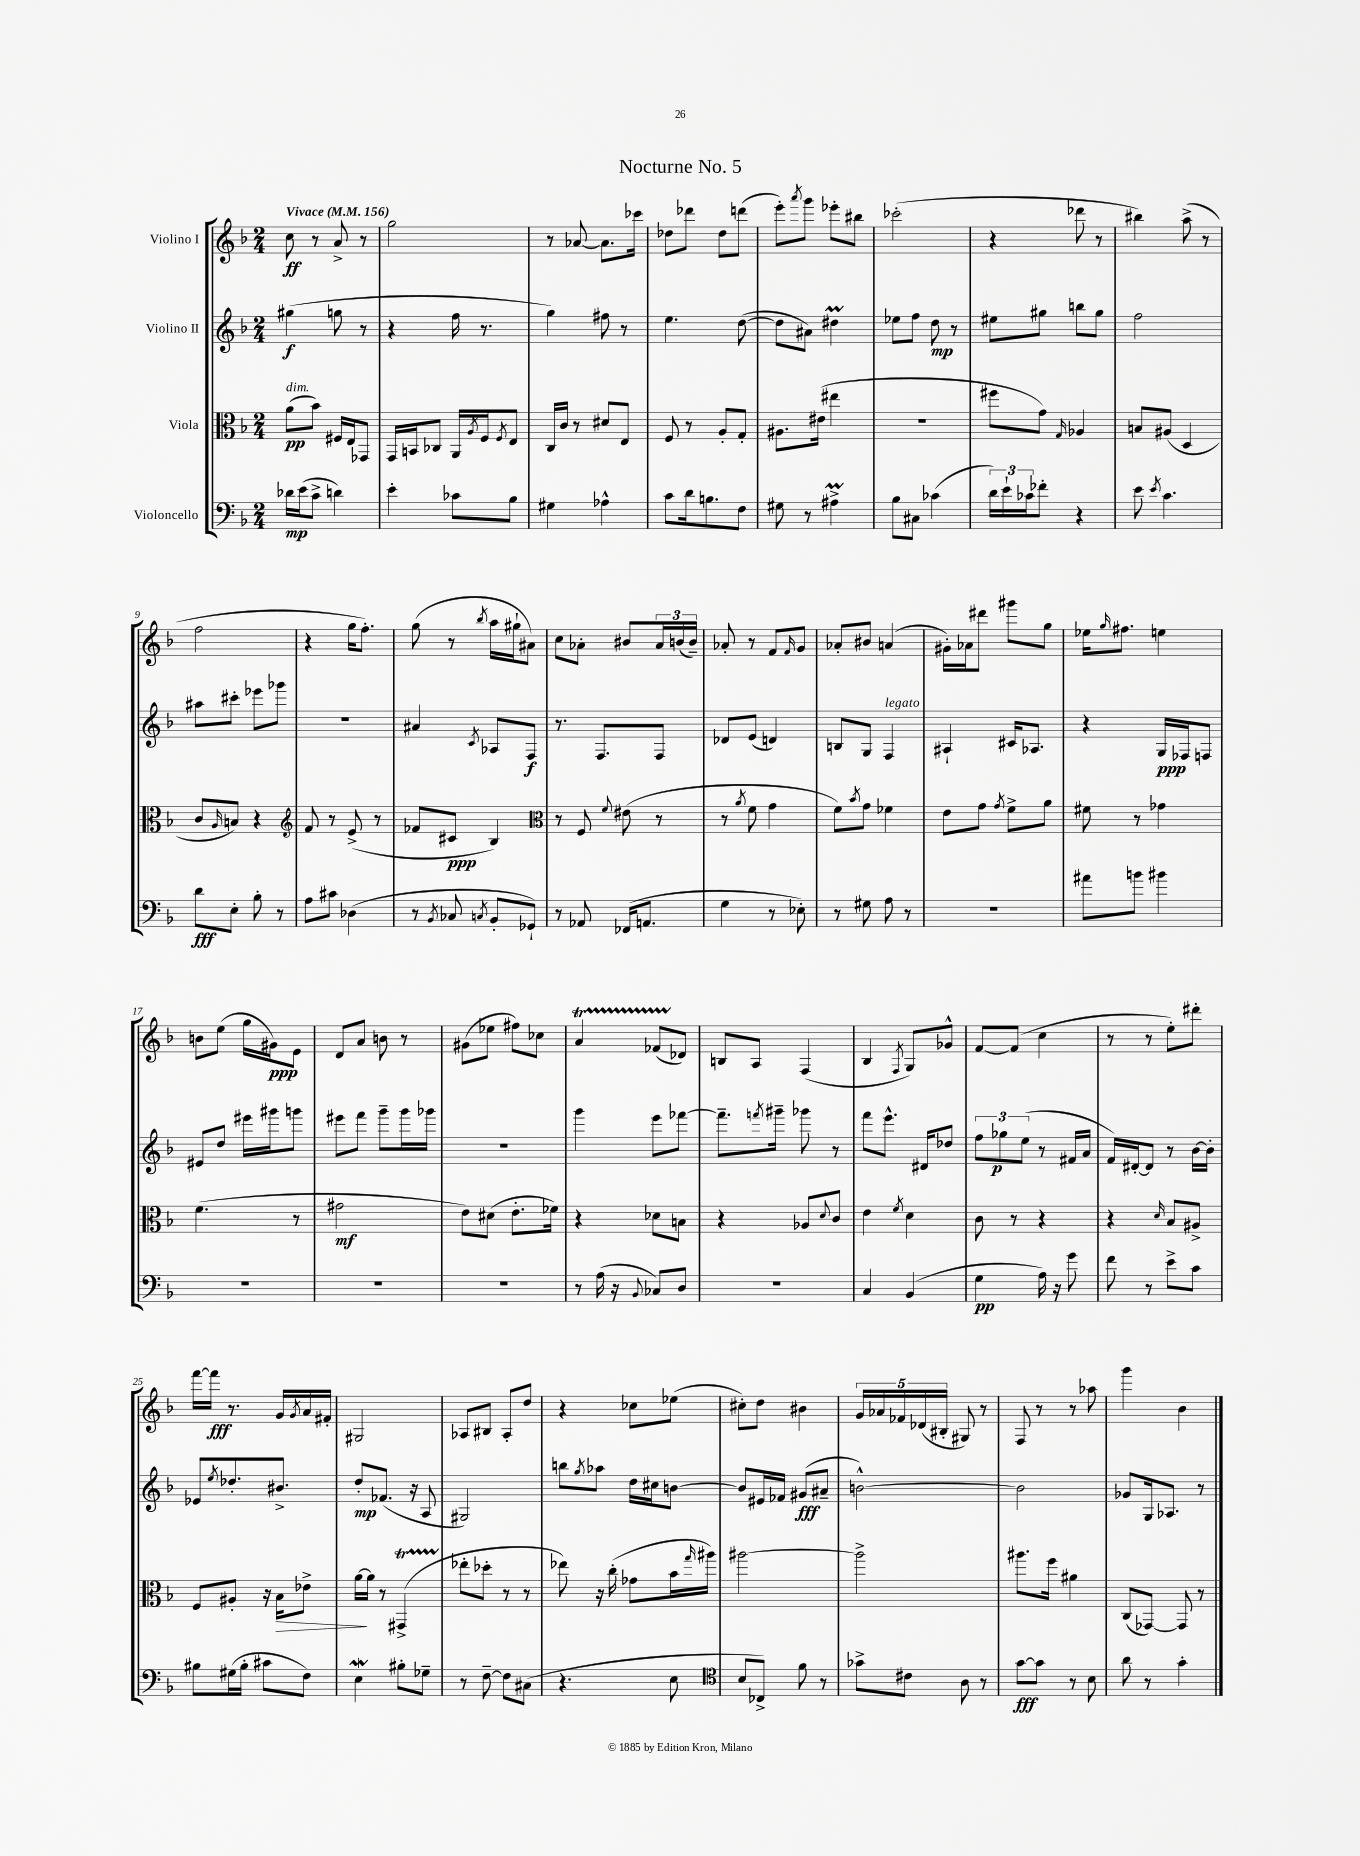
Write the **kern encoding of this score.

**kern	**kern	**kern	**kern
*staff4	*staff3	*staff2	*staff1
*clefF4	*clefC3	*clefG2	*clefG2
*k[b-]	*k[b-]	*k[b-]	*k[b-]
*M2/4	*M2/4	*M2/4	*M2/4
*MM156	*MM156	*MM156	*MM156
16d-	(8a	(4gg#	8cc
(16e	.	.	.
8c^	8b-)	.	8r
4d)	16F#	8gg	8a^
.	16E	.	.
.	8GG-	8r	8r
=	=	=	=
4e'	16GG	4r	2gg
.	16BB	.	.
.	8C-	.	.
8c-	16AA	16ff	.
.	8qA	.	.
.	16F	8.r	.
.	8qF	.	.
8B-	8E	.	.
=	=	=	=
4G#	16C	4gg)	8r
.	16c	.	.
.	8r	.	[8a-
4A-^^	8d#	8ff#	8.a-]
.	8E	8r	.
.	.	.	16ccc-
=	=	=	=
8c	8F	4.ee	8dd-
16d	8r	.	8ddd-
8.B	.	.	.
.	8A'	.	8dd-
8F	8G'	([8dd	(8ddd
=	=	=	=
8G#	8.A#	8dd]	8eee')
.	.	.	8qaaa
8r	.	8a#)	8ggg
.	(16e#	.	.
4A#^	4ee#	4dd#	8eee-'
.	.	.	8bb#
=	=	=	=
8B-	2r	8ee-	(2ccc-'
8C#	.	8ff	.
(4c-	.	8dd	.
.	.	8r	.
=	=	=	=
24d)	8ff#	8ee#	4r
24e`	.	.	.
24c-	.	.	.
8f-'	8g)	8gg#	.
.	16qqG	.	.
4r	4A-	8bb	8ddd-
.	.	8gg#	8r
=	=	=	=
8e	8B	2ff	4bb#)
8qe	.	.	.
4.c	(8A#	.	.
.	4D	.	(8aa^
.	.	.	8r
=	=	=	=
8d	8c	8aa#	2ff
.	16qqA	.	.
8E'	8B)	8ccc#'	.
8B-'	4r	8eee-	.
8r	.	8ggg-	.
=	=	=	=
*	*clefG2	*	*
8A	8f	2r	4r
8c#	8r	.	.
(4D-	(8e^	.	16gg
.	.	.	8.ff')
.	8r	.	.
=	=	=	=
8r	8f-	4a#	(8gg
8qBB-	.	.	.
8C-	8c#	.	8r
8qC	.	8qc	8qbb-
8BB-'	4B-)	8A-	16aa
.	.	.	16gg#`
8GG-`)	.	8F	8a#)
=	=	=	=
*	*clefC3	*	*
8r	8r	8.r	8cc
8AA-	8F	.	8a-'
.	.	8.F	.
.	8qqf	.	.
(16FF-	(8e#	.	8b#
8.AA	.	.	.
.	8r	8F	24a-
.	.	.	(24b
.	.	.	24b~)
=	=	=	=
4G	8r	8d-	8a-'
.	8qa	.	.
.	8f	(8e	8r
8r	4g	4d)	8f
.	.	.	16qqf
8E-')	.	.	8g
=	=	=	=
8r	8f)	8B	8a-'
.	8qb-	.	.
8G#	8g	8G	8b#
8A	4f-	4F	(4a
8r	.	.	.
=	=	=	=
2r	8e	4A#`	16g#')
.	.	.	16a-
.	8g	.	8ddd#
.	8qg	.	.
.	8f^	16c#	8ggg#
.	.	8.A-	.
.	8a	.	8gg
=	=	=	=
8a#	8f#	4r	16ee-
.	.	.	16qqgg
.	.	.	8.ff#
8b	8r	.	.
4b#	4g-	16G	4ee
.	.	16F-	.
.	.	8F	.
=	=	=	=
2r	(4.f	8e#	8b
.	.	8dd	(8ee
.	.	16eee#	16gg
.	.	16ggg#	16g#)
.	8r	8ggg	8e
=	=	=	=
2r	2g#	8eee#	8d
.	.	8fff	8a
.	.	8ggg~	8b
.	.	16ggg	8r
.	.	16ggg-	.
=	=	=	=
2r	8e)	2r	(8g#
.	(8d#	.	8ee-
.	8.e'	.	8ff#)
.	.	.	8cc-
.	16f-)	.	.
=	=	=	=
8r	4r	4ggg	4a
(16A	.	.	.
16r	.	.	.
8qqBB-	.	.	.
8C-)	8d-	8eee	(8f-
8D	8B	[8fff-	8d-)
=	=	=	=
2r	4r	8.fff-~]	8B
.	.	.	8A
.	.	8qfff	.
.	.	16ggg#~	.
.	8A-	8ggg-	(4F
.	8qqd	.	.
.	8c	8r	.
=	=	=	=
4C	4e	8fff	4B-
.	.	8.eee^^	.
.	8qf	.	8qF
(4BB-	4d	.	8G)
.	.	16d#	.
.	.	8dd-	8g-^^
=	=	=	=
4G	8c	12ff	[8f
.	.	12gg-	.
.	8r	.	(8f]
.	.	(12ee	.
16A)	4r	8r	4cc
16r	.	.	.
8g	.	16f#	.
.	.	16a	.
=	=	=	=
8f	4r	16f)	8r
.	.	[16d#'	.
8r	.	8d#]	8r
.	16qqd	.	.
8e^	8B-	8r	8ee')
8c	8A#^	[16b-	8ddd#'
.	.	16b-']	.
=	=	=	=
8B#	8F	8e-	[16fff
.	.	.	16fff]
.	.	8qee	.
(16G#	8A#'	8.dd-'	8.r
16B#'	.	.	.
8c#	16r	.	.
.	16B-	8.b#^	16g
.	.	.	8qg
8F)	8e-^	.	16a
.	.	.	16f#'
=	=	=	=
4E	[16a	8dd'	2G#
.	16a]	.	.
.	8r	(8.f-	.
8B#'	(4GG#^	.	.
.	.	16r	.
8G-~	.	8A	.
=	=	=	=
8r	8ee-'	2G#)	8A-
[8F~	8dd-'	.	8B#
8F]	8r	.	8A-'
(8C#	8r	.	8dd
=	=	=	=
4.r	8ee-)	8bb	4r
.	.	8qgg	.
.	16r	8aa-	.
.	(16cc'	.	.
.	8g-	16dd	8cc-
.	.	16cc#	.
8E	16b-	[8b	(8ee-
.	16qqgg	.	.
.	16aa#)	.	.
=	=	=	=
*clefC4	*	*	*
8B-	[2aa#	8b]	8cc#')
8C-^)	.	16e#	8dd
.	.	16f-	.
8f	.	(8g#	4b#
8r	.	8a#~	.
=	=	=	=
8g-^	2aa#^]	[2b^^)	20g
.	.	.	20a-
.	.	.	20f-
8c#	.	.	.
.	.	.	(20d-
.	.	.	20B#'
8A	.	.	8G#)
8r	.	.	8r
=	=	=	=
[8g	8.aa#	2b]	8F
8g]	.	.	8r
.	16ff	.	.
8r	4a#	.	8r
8B-	.	.	8aa-
=	=	=	=
8a	(8C	8g-	4ggg
8r	[8GG-)	16G	.
.	.	8.A-	.
4g'	8GG-]	.	4b-
.	8r	8r	.
==	==	==	==
*-	*-	*-	*-
